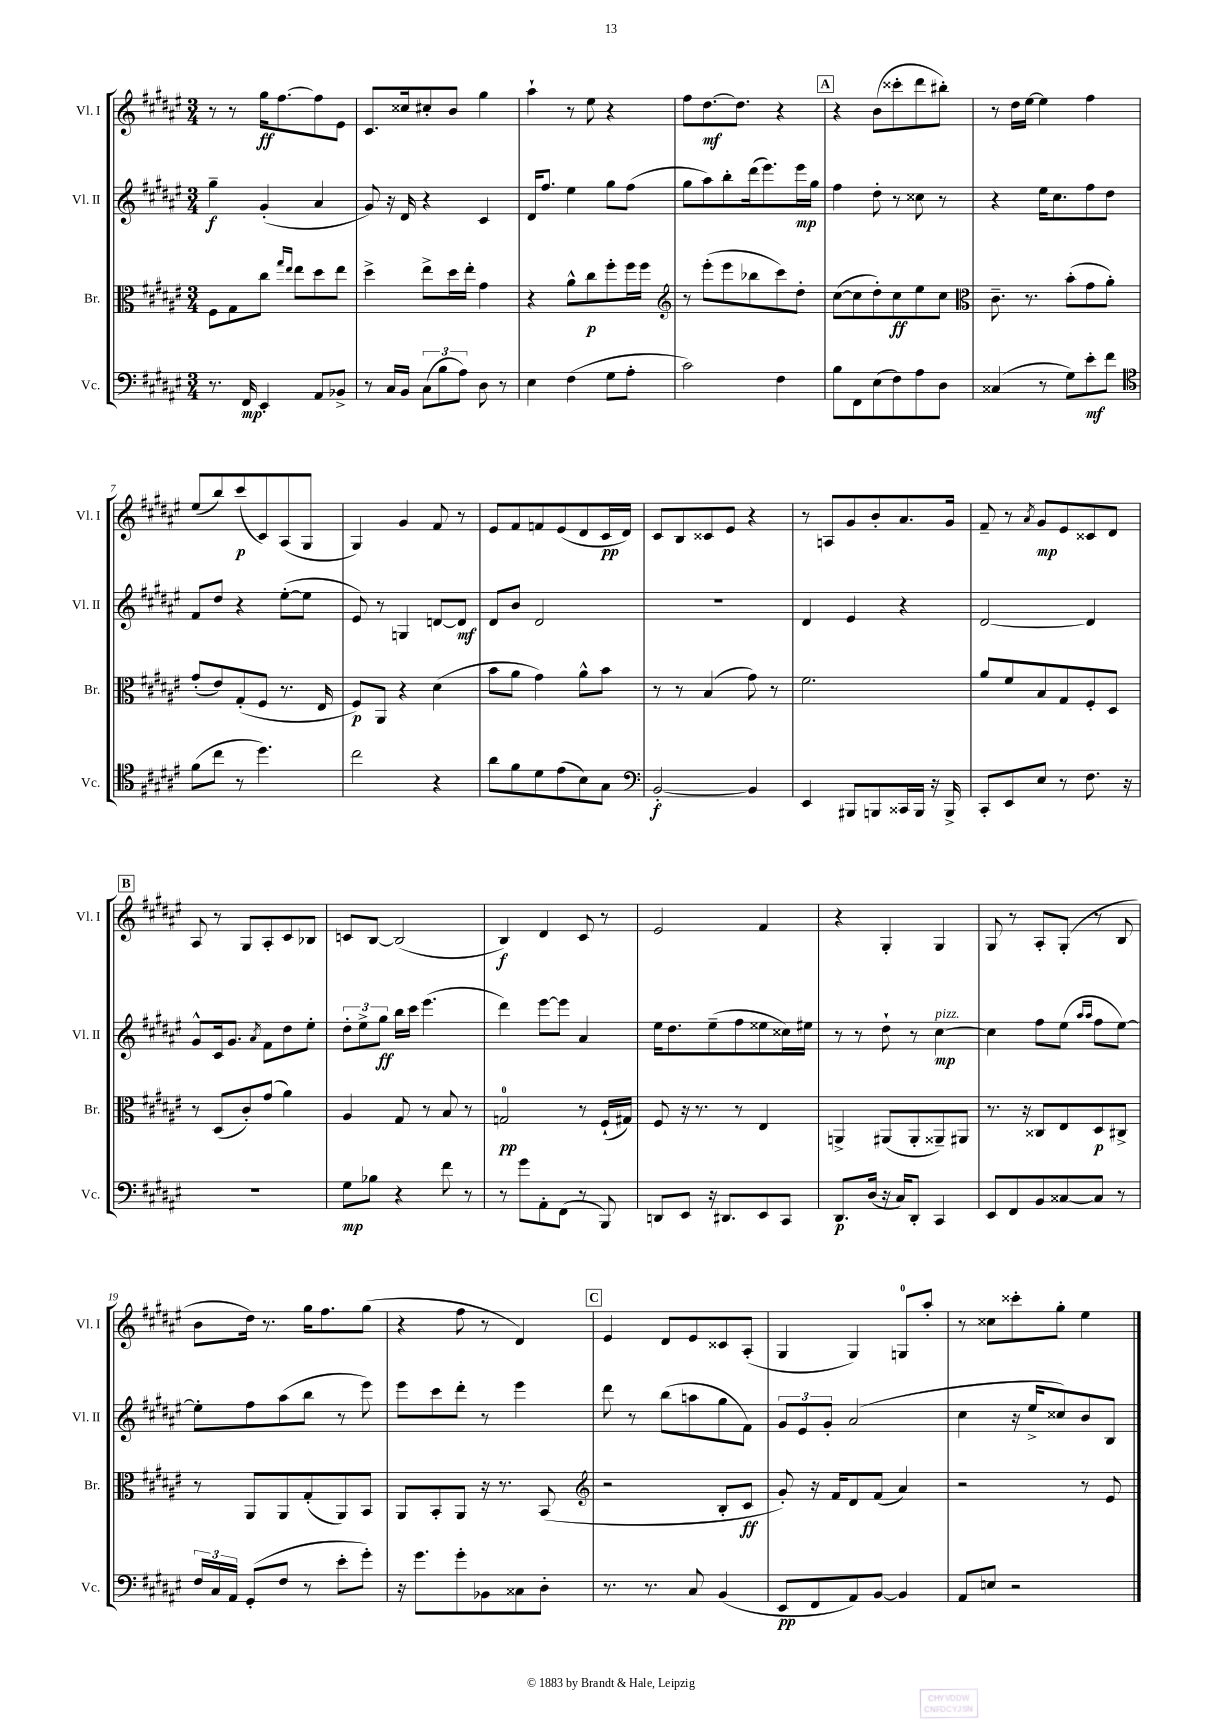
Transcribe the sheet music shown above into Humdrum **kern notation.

**kern	**dynam	**kern	**dynam	**kern	**dynam	**kern	**dynam
*part4	*part4	*part3	*part3	*part2	*part2	*part1	*part1
*staff4	*staff4	*staff3	*staff3	*staff2	*staff2	*staff1	*staff1
*I"Vc.	*	*I"Br.	*	*I"Vl. II	*	*I"Vl. I	*
*I'Vc.	*	*I'Br.	*	*I'Vl. II	*	*I'Vl. I	*
*clefF4	*	*clefC3	*	*clefG2	*	*clefG2	*
*k[f#c#g#d#a#e#]	*	*k[f#c#g#d#a#e#]	*	*k[f#c#g#d#a#e#]	*	*k[f#c#g#d#a#e#]	*
*M3/4	*	*M3/4	*	*M3/4	*	*M3/4	*
=1	=1	=1	=1	=1	=1	=1	=1
8.r	.	8F#\L	.	4gg#~\	f	8r	.
.	.	8G#\	.	.	.	8r	.
16FF#/	mp	.	.	.	.	.	.
4EE#'/	.	8cc#\J	.	(4g#'/	.	16gg#\KL	ff
.	.	.	.	.	.	[8.ff#\	.
.	.	16qqgg#/LL	.	.	.	.	.
.	.	16qqee#/JJ	.	.	.	.	.
.	.	8ee#\L	.	.	.	.	.
8AA#/L	.	8dd#\	.	4a#/	.	8ff#\]	.
8BB-X^/J	.	8ee#\J	.	.	.	8e#\J	.
=2	=2	=2	=2	=2	=2	=2	=2
8r	.	4dd#^\	.	8g#/)	.	8.c#/L	.
16C#/LL	.	.	.	16r	.	.	.
16BB/JJ	.	.	.	16d#/	.	16cc##X/k	.
(12C#\L	.	8ee#^\L	.	4r	.	8cc#X'/	.
12B\	.	.	.	.	.	.	.
.	.	16dd#\L	.	.	.	8b/J	.
12A#\J)	.	.	.	.	.	.	.
.	.	16ee#'\JJ	.	.	.	.	.
8D#\	.	4g#\	.	4c#/	.	4gg#\	.
8r	.	.	.	.	.	.	.
=3	=3	=3	=3	=3	=3	=3	=3
4E#\	.	4r	.	16d#/KL	.	4aa#`\	.
.	.	.	.	8.ff#/J	.	.	.
(4F#\	.	8a#^^\L	.	4ee#\	.	8r	.
.	.	8cc#\	p	.	.	8ee#\	.
8G#\L	.	8ff#'\	.	8gg#\L	.	4r	.
8A#'\J	.	16ff#\L	.	(8ff#\J	.	.	.
.	.	16ff#\JJ	.	.	.	.	.
=4	=4	=4	=4	=4	=4	=4	=4
*	*	*clefG2	*	*	*	*	*
2c#\)	.	8r	.	8gg#\L	.	8ff#\L	.
.	.	(8eee#'\L	.	8aa#\)	.	[8.dd#\	mf
.	.	8eee#\	.	8bb'\	.	.	.
.	.	.	.	.	.	8.dd#\J]	.
.	.	8bb-X\	.	(16ddd#\k	.	.	.
.	.	.	.	8.eee#\)	.	.	.
4F#\	.	8ccc#\)	.	.	.	4r	.
.	.	8dd#'\J	.	16eee#\L	mp	.	.
.	.	.	.	16gg#\JJ	.	.	.
!!LO:REH:place=s1:t=A
=5	=5	=5	=5	=5	=5	=5	=5
8B\L	.	([8cc#\L	.	4ff#\	.	4r	.
8FF#\	.	8cc#\]	.	.	.	.	.
(8E#\	.	8dd#'\)	.	8dd#'\	.	(8b\L	.
8F#\)	.	8cc#\	ff	8r	.	8ccc##X'\	.
8A#\	.	8ee#\	.	8cc##X\	.	8ddd#\	.
8D#\J	.	8cc#\J	.	8r	.	8bb#X'\J)	.
=6	=6	=6	=6	=6	=6	=6	=6
*	*	*clefC3	*	*	*	*	*
(4C##X/	.	8.c#~\	.	4r	.	8r	.
.	.	.	.	.	.	16dd#\LL	.
.	.	8.r	.	.	.	[16ee#\JJ	.
8r	.	.	.	16ee#\KL	.	4ee#\]	.
.	.	.	.	8.cc#\	.	.	.
8G#\L)	.	(8b'\L	.	.	.	.	.
8e#'\	mf	8g#\	.	8ff#\	.	4ff#\	.
8f#\J	.	8a#'\J)	.	8dd#\J	.	.	.
!!LO:LB:g=z
=7	=7	=7	=7	=7	=7	=7	=7
*clefC4	*	*	*	*	*	*	*
(8f#\L	.	(8g#'/L	.	8f#/L	.	(8ee#/L	.
8cc#\J	.	8e#/)	.	8dd#/J	.	8bb/)	.
8r	.	(8G#'/	.	4r	.	(8ccc#/	p
4.dd#\)	.	8F#/J	.	.	.	8c#/)	.
.	.	8.r	.	([8ee#'\L	.	(8A#/	.
.	.	.	.	8ee#\J]	.	8G#/J	.
.	.	16E#/	.	.	.	.	.
=8	=8	=8	=8	=8	=8	=8	=8
2cc#\	.	8F#/L)	p	8e#/)	.	4G#/)	.
.	.	8AA#/J	.	8r	.	.	.
.	.	4r	.	4Gn/	.	4g#/	.
4r	.	(4d#\	.	[8dn/L	.	8f#/	.
.	.	.	.	8d/J]	mf	8r	.
=9	=9	=9	=9	=9	=9	=9	=9
8a#\L	.	8b\L	.	8d#/L	.	8e#/L	.
8f#\	.	8a#\J	.	8b/J	.	8f#/	.
8d#\	.	4g#\)	.	2d#/	.	8fn/	.
(8e#\	.	.	.	.	.	(8e#/	.
8B\)	.	8a#^^\L	.	.	.	8d#/	.
8G#\J	.	8b\J	.	.	.	16c#/L	pp
.	.	.	.	.	.	16d#/JJ)	.
=10	=10	=10	=10	=10	=10	=10	=10
*clefF4	*	*	*	*	*	*	*
[2BB'/	f	8r	.	2.r	.	8c#/L	.
.	.	8r	.	.	.	8B/	.
.	.	(4B/	.	.	.	8c##X/	.
.	.	.	.	.	.	8e#/J	.
4BB/]	.	8g#\)	.	.	.	4r	.
.	.	8r	.	.	.	.	.
=11	=11	=11	=11	=11	=11	=11	=11
4EE#/	.	2.f#\	.	4d#/	.	8r	.
.	.	.	.	.	.	8An/L	.
8BBB#X/L	.	.	.	4e#/	.	8g#/	.
8BBBn/	.	.	.	.	.	8b'/	.
16CC##X/L	.	.	.	4r	.	8.a#/	.
16BBB/JJ	.	.	.	.	.	.	.
16r	.	.	.	.	.	.	.
16BBB^/	.	.	.	.	.	16g#/Jk	.
=12	=12	=12	=12	=12	=12	=12	=12
8CC#'/L	.	8a#/L	.	[2d#/	.	8f#~/	.
8EE#/	.	8f#/	.	.	.	8r	.
.	.	.	.	.	.	8qa#/	.
8E#/J	.	8B/	.	.	.	8g#/L	mp
8r	.	8G#/	.	.	.	8e#/	.
8.F#\	.	8F#'/	.	4d#/]	.	8c##X/	.
.	.	8D#/J	.	.	.	8d#/J	.
16r	.	.	.	.	.	.	.
!!LO:LB:g=z
!!LO:REH:place=s1:t=B
=13	=13	=13	=13	=13	=13	=13	=13
2.r	.	8r	.	8g#^^/L	.	8A#/	.
.	.	(8D#/L	.	16c#/k	.	8r	.
.	.	.	.	8.g#/J	.	.	.
.	.	8c#'/)	.	.	.	8G#/L	.
.	.	.	.	8qa#/	.	.	.
.	.	(8g#/J	.	8f#\L	.	8A#'/	.
.	.	4a#\)	.	8dd#\	.	8c#/	.
.	.	.	.	8ee#'\J	.	8B-X/J	.
=14	=14	=14	=14	=14	=14	=14	=14
8G#\L	mp	4A#/	.	12dd#'\L	.	8cn/L	.
.	.	.	.	12ee#^\	.	.	.
8B-X\J	.	.	.	.	.	[8B/J	.
.	.	.	.	12gg#\J	ff	.	.
4r	.	8G#/	.	16bb\LL	.	(2B/]	.
.	.	.	.	16ccc#\JJ	.	.	.
.	.	8r	.	(4.eee#\	.	.	.
8f#\	.	8B/	.	.	.	.	.
8r	.	8r	.	.	.	.	.
=15	=15	=15	=15	=15	=15	=15	=15
8r	.	2Gn/	pp	4ddd#\)	.	4B/)	f
8g#\L	.	.	.	.	.	.	.
8AA#'\	.	.	.	[8eee#\L	.	4d#/	.
(8FF#\J	.	.	.	8eee#\J]	.	.	.
8r	.	8r	.	4a#/	.	8c#/	.
8BBB/)	.	(16F#`/LL	.	.	.	8r	.
.	.	16G#X/JJ)	.	.	.	.	.
=16	=16	=16	=16	=16	=16	=16	=16
8DDn/L	.	8F#/	.	16ee#\KL	.	2e#/	.
.	.	.	.	8.dd#\	.	.	.
8EE#/J	.	16r	.	.	.	.	.
.	.	8.r	.	.	.	.	.
16r	.	.	.	(8ee#~\	.	.	.
8.DD#X/L	.	.	.	.	.	.	.
.	.	8r	.	8ff#\	.	.	.
8EE#/	.	4E#/	.	8ee##X\	.	4f#/	.
8CC#/J	.	.	.	16cc##X\L)	.	.	.
.	.	.	.	16ee#X\JJ	.	.	.
=17	=17	=17	=17	=17	=17	=17	=17
8.DD#/L	p	4AAn^/	.	8r	.	4r	.
.	.	.	.	8r	.	.	.
(16D#/Jk	.	.	.	.	.	.	.
16r	.	(8AA#X/L	.	8dd#`\	.	4G#'/	.
16C#/KL)	.	.	.	.	.	.	.
8DD#'/J	.	8AA#'/	.	8r	.	.	.
!	!	!	!	!LO:TX:a:i:t=pizz.	!	!	!
4CC#/	.	8AA##X~/)	.	[4cc#\	mp	4G#/	.
.	.	8AA#X/J	.	.	.	.	.
=18	=18	=18	=18	=18	=18	=18	=18
8EE#/L	.	8.r	.	4cc#\]	.	8G#/	.
8FF#/	.	.	.	.	.	8r	.
.	.	16r	.	.	.	.	.
8BB/	.	8C##X/L	.	8ff#\L	.	8A#'/L	.
[8C##X/	.	8E#/	.	(8ee#\J	.	(8G#'/J	.
.	.	.	.	16qqaa#/LL	.	.	.
.	.	.	.	16qqaa#/JJ	.	.	.
8C##/J]	.	8D#/	p	8ff#\L	.	8r	.
8r	.	8C#X^/J	.	[8ee#\J)	.	8B/	.
!!LO:LB:g=z
=19	=19	=19	=19	=19	=19	=19	=19
24F#/LL	.	8r	.	8ee#'\L]	.	8b\L	.
24C#/	.	.	.	.	.	.	.
24AA#/JJ	.	.	.	.	.	.	.
(8GG#'/L	.	8AA#/L	.	8ff#\	.	16dd#\Jk)	.
.	.	.	.	.	.	8.r	.
8F#/J	.	8AA#/	.	(8aa#\	.	.	.
8r	.	(8G#'/	.	8bb\J	.	16gg#\KL	.
.	.	.	.	.	.	8.ff#\	.
8e#'\L	.	8AA#/)	.	8r	.	.	.
8g#'\J)	.	8BB/J	.	8eee#\)	.	(8gg#\J	.
=20	=20	=20	=20	=20	=20	=20	=20
16r	.	8AA#/L	.	8eee#\L	.	4r	.
8.g#\L	.	.	.	.	.	.	.
.	.	8BB'/	.	8ccc#\	.	.	.
8g#'\	.	8AA#/J	.	8ddd#'\J	.	8ff#\	.
8BB-X\	.	16r	.	8r	.	8r	.
.	.	8.r	.	.	.	.	.
8C##X\	.	.	.	4eee#\	.	4d#/)	.
8D#'\J	.	(8BB/	.	.	.	.	.
!!LO:REH:place=s1:t=C
=21	=21	=21	=21	=21	=21	=21	=21
*	*	*clefG2	*	*	*	*	*
8.r	.	2r	.	8ddd#\	.	4e#/	.
.	.	.	.	8r	.	.	.
8.r	.	.	.	.	.	.	.
.	.	.	.	(8bb\L	.	8d#/L	.
8C#/	.	.	.	8aan\	.	8e#/	.
(4BB/	.	8B'/L	.	8gg#\	.	8c##X/	.
.	.	8c#/J	ff	8f#\J)	.	(8A#'/J	.
=22	=22	=22	=22	=22	=22	=22	=22
8EE#/L	pp	8g#'/)	.	12g#/L	.	4G#/	.
.	.	.	.	12e#/	.	.	.
8FF#/	.	16r	.	.	.	.	.
.	.	.	.	12g#'/J	.	.	.
.	.	16f#/KL	.	.	.	.	.
8AA#/)	.	8d#/	.	(2a#/	.	4G#/)	.
[8BB/J	.	(8f#/J	.	.	.	.	.
4BB/]	.	4a#/)	.	.	.	8Gn/L	.
.	.	.	.	.	.	8aa#'/J	.
=23	=23	=23	=23	=23	=23	=23	=23
8AA#/L	.	2r	.	4cc#\	.	8r	.
8En/J	.	.	.	.	.	8cc##X\L	.
2r	.	.	.	16r	.	8ccc##X'\	.
.	.	.	.	16ee#^/KL	.	.	.
.	.	.	.	8cc##X/)	.	8gg#'\J	.
.	.	8r	.	8b/	.	4ee#\	.
.	.	8e#/	.	8B/J	.	.	.
==	==	==	==	==	==	==	==
*-	*-	*-	*-	*-	*-	*-	*-
